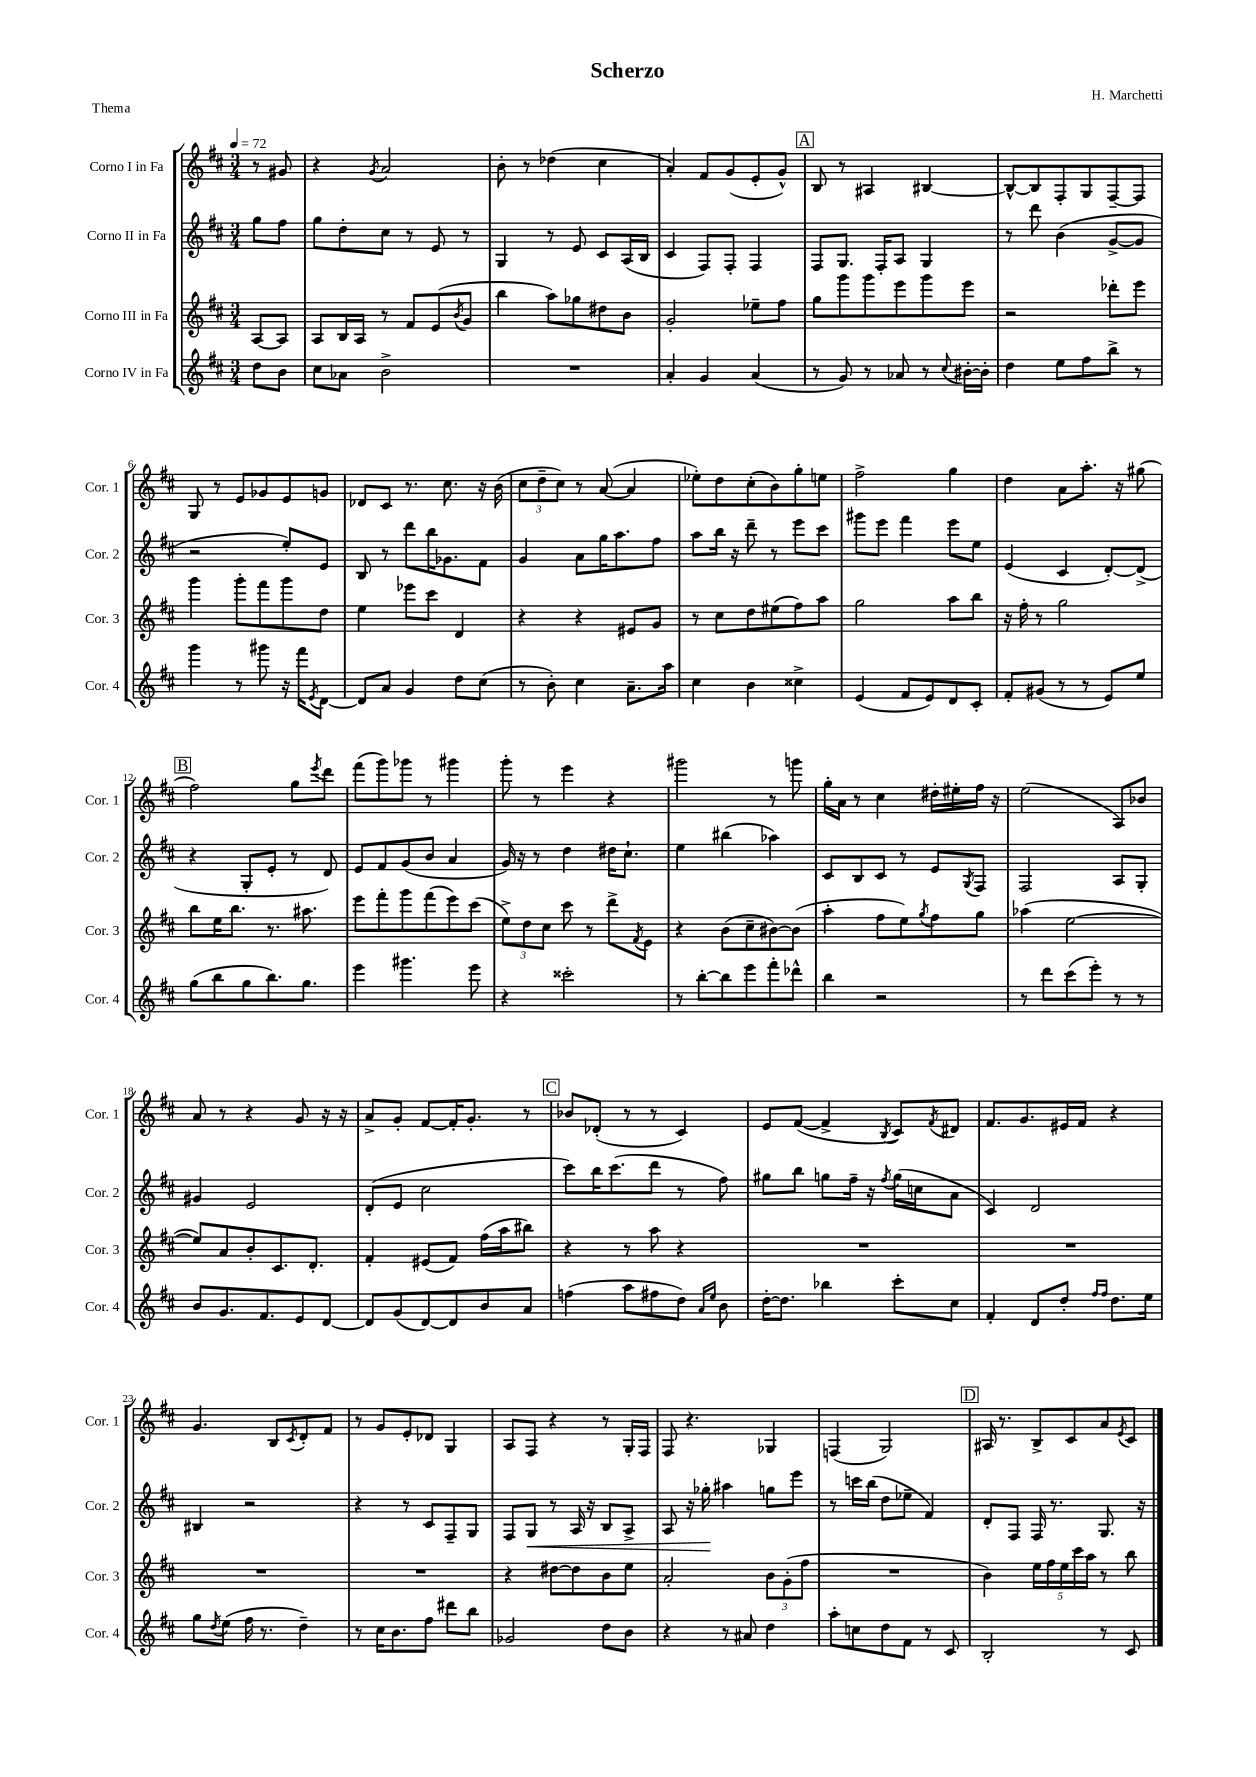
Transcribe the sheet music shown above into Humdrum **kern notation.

**kern	**kern	**kern	**kern
*staff4	*staff3	*staff2	*staff1
*clefG2	*clefG2	*clefG2	*clefG2
*k[f#c#]	*k[f#c#]	*k[f#c#]	*k[f#c#]
*M3/4	*M3/4	*M3/4	*M3/4
*MM72	*MM72	*MM72	*MM72
8dd	[8A	8gg	8r
8b	8A]	8ff#	8g#
=	=	=	=
8cc#	8A	8gg	4r
8a-	16B	8dd'	.
.	16A	.	.
.	.	.	8qg
2b^	8r	8cc#	2a
.	8f#	8r	.
.	(8e	8e	.
.	8qb	.	.
.	8g	8r	.
=	=	=	=
2.r	4bb	4G	8b'
.	.	.	8r
.	8aa)	8r	(4dd-
.	8gg-	8e	.
.	8dd#	8c#	4cc#
.	8b	(16A	.
.	.	16B	.
=	=	=	=
4a'	2g'	4c#	4a')
4g	.	8F#)	8f#
.	.	8F#'	(8g
(4a	8ee-~	4F#	8e'
.	8ff#	.	8g^^)
=	=	=	=
8r	8gg	8F#	8B
8g)	8ggg	8.G	8r
8r	8ggg	.	4A#
.	.	16F#'	.
8a-	8eee	8A	.
8r	8ggg	4G	[4B#
8qqcc#	.	.	.
[16b#'	8eee	.	.
16b#']	.	.	.
=	=	=	=
4dd	2r	8r	8B#^^_
.	.	8ddd	8B#]
8ee	.	(4b	8F#'
8ff#	.	.	8G
8bb^	8ddd-'	[8g^	[8F#~
8r	8eee	8g]	8F#]
=	=	=	=
4ggg	4ggg	2r	8G
.	.	.	8r
8r	8ggg'	.	8e
8ggg#	8fff#	.	8g-
16r	8ggg	8ee')	8e
16fff#	.	.	.
8qe	.	.	.
[8d	8dd	8e	8g
=	=	=	=
8d]	4ee	8B	8d-
8a	.	8r	8c#
4g	8eee-	8ddd	8.r
.	8ccc#	16bb	.
.	.	8.g-	8.cc#
8dd	4d	.	.
(8cc#	.	8f#	16r
.	.	.	(16b
=	=	=	=
8r	4r	4g	12cc#
.	.	.	12dd~
8b')	.	.	.
.	.	.	12cc#)
4cc#	4r	8a	8r
.	.	16gg	([8a
.	.	8.aa	.
8.a~	8e#	.	4a]
.	8g	8ff#	.
16aa	.	.	.
=	=	=	=
4cc#	8r	8aa	8ee-')
.	8cc#	16bb	8dd
.	.	16r	.
4b	8dd	8ddd~	(8cc#'
.	(8ee#	8r	8b)
4cc##^	8ff#)	8eee	8gg'
.	8aa	8ccc#	8ee
=	=	=	=
(4e	2gg	8ggg#	2ff#^
.	.	8eee	.
8f#	.	4fff#	.
8e)	.	.	.
8d	8aa	8eee	4gg
8c#'	8bb	8ee	.
=	=	=	=
8f#'	16r	(4e	4dd
.	16ff#'	.	.
(8g#	8r	.	.
8r	2gg	4c#	8a
8r	.	.	8.aa'
8e)	.	[8d')	.
.	.	.	16r
8ee	.	(8d^]	(8gg#
=	=	=	=
(8gg	8bb	4r	2ff#)
8bb	16ee	.	.
.	8.bb	.	.
8gg	.	8G'	.
8.bb)	8.r	8e'	.
.	.	8r	8gg
8.gg	8.aa#	.	.
.	.	.	8qeee
.	.	8d)	8ddd
=	=	=	=
4eee	8eee	8e	(8fff#
.	8fff#'	8f#	8ggg)
4.ggg#	8ggg	(8g	8ggg-
.	(8fff#	8b	8r
.	8eee)	4a	4ggg#
8eee	(8ccc#	.	.
=	=	=	=
4r	12ee^)	16g)	8ggg'
.	.	16r	.
.	12dd	.	.
.	.	8r	8r
.	12cc#	.	.
2ccc##'	8ccc#	4dd	4eee
.	8r	.	.
.	8ddd^	16dd#	4r
.	.	8.cc#`	.
.	8qf#	.	.
.	8e	.	.
=	=	=	=
8r	4r	4ee	2ggg#
[8bb'	.	.	.
8bb]	(8b	(4bb#	.
8eee	8cc#~	.	.
8fff#'	[8b#)	4aa-)	8r
8ddd-^^	(8b#]	.	8ggg
=	=	=	=
4bb	4aa'	8c#	16gg'
.	.	.	16a
.	.	8B	8r
2r	8ff#	8c#	4cc#
.	8ee)	8r	.
.	8qgg	.	.
.	8ff#	8e	16dd#'
.	.	.	16ee#'
.	.	8qG	.
.	8gg	8F#	16ff#
.	.	.	16r
=	=	=	=
8r	(4aa-	2F#	(2ee
8ddd	.	.	.
(8ccc#	[2ee	.	.
8eee')	.	.	.
8r	.	8A	8A)
8r	.	8G'	8b-
=	=	=	=
8b	8ee])	4g#	8a
8.g	8a	.	8r
.	8b'	2e	4r
8.f#	.	.	.
.	8.c#	.	.
8e	.	.	8g
.	8.d'	.	.
[8d	.	.	16r
.	.	.	16r
=	=	=	=
8d]	4f#'	(8d'	8a^
(8g	.	8e	8g'
[8d)	(8e#	2cc#	[8f#
8d]	8f#)	.	16f#']
.	.	.	8.g'
8b	(16ff#	.	.
.	16aa	.	.
8a	8bb#)	.	8r
=	=	=	=
(4ff	4r	8ccc#)	8b-
.	.	16bb	(8d-'
.	.	(8.ccc#	.
8aa	8r	.	8r
8ff#	8aa	8ddd	8r
8dd)	4r	8r	4c#)
16qqa	.	.	.
16qqee	.	.	.
8b	.	8ff#)	.
=	=	=	=
[16dd'	2.r	8gg#	8e
8.dd]	.	.	.
.	.	8bb	([8f#
4bb-	.	8gg	4f#^]
.	.	16ff#~	.
.	.	16r	.
.	.	8qff#	8qB
8ccc#'	.	(16gg	8c#)
.	.	16cc	.
.	.	.	8qf#
8cc#	.	8a	8d#
=	=	=	=
4f#'	2.r	4c#)	8.f#
.	.	.	8.g
8d	.	2d	.
8dd'	.	.	16e#
.	.	.	16f#
16qqff#	.	.	.
16qqff#	.	.	.
8.dd	.	.	4r
16ee	.	.	.
=	=	=	=
8gg	2.r	4B#	4.g
8qdd	.	.	.
(8ee	.	.	.
16ff#	.	2r	.
8.r	.	.	.
.	.	.	8B
.	.	.	8qc#
4dd~)	.	.	8d'
.	.	.	8f#
=	=	=	=
8r	2.r	4r	8r
16cc#	.	.	8g
8.b	.	.	.
.	.	8r	8e'
8ff#	.	8c#	8d-
8ddd#	.	8F#~	4G
8bb	.	8G	.
=	=	=	=
2g-	4r	8F#	8A
.	.	8G	8F#
.	[8dd#	8r	4r
.	8dd#]	16A	.
.	.	16r	.
8dd	8b	8B	8r
8b	8ee	8A^	16G'
.	.	.	16F#
=	=	=	=
4r	2a'	8A	8F#
.	.	16r	4.r
.	.	16gg-'	.
8r	.	4aa#	.
8a#	.	.	.
4dd	12b	8gg	4G-
.	(12g'	.	.
.	.	8eee	.
.	12ff#	.	.
=	=	=	=
8aa'	2.r	8r	(4F
8cc	.	16ccc	.
.	.	(16bb	.
8dd	.	8dd	2G)
8f#	.	8ee-~	.
8r	.	4f#)	.
8c#	.	.	.
=	=	=	=
2B'	4b)	8d'	16A#
.	.	.	8.r
.	.	8F#	.
.	20ee	16F#	8B^
.	20ff#	.	.
.	.	8.r	.
.	20ee	.	.
.	.	.	8c#
.	20ccc#	.	.
.	20aa	.	.
8r	8r	8.G	8a
.	.	.	8qe
8c#	8bb	.	8c#
.	.	16r	.
==	==	==	==
*-	*-	*-	*-
